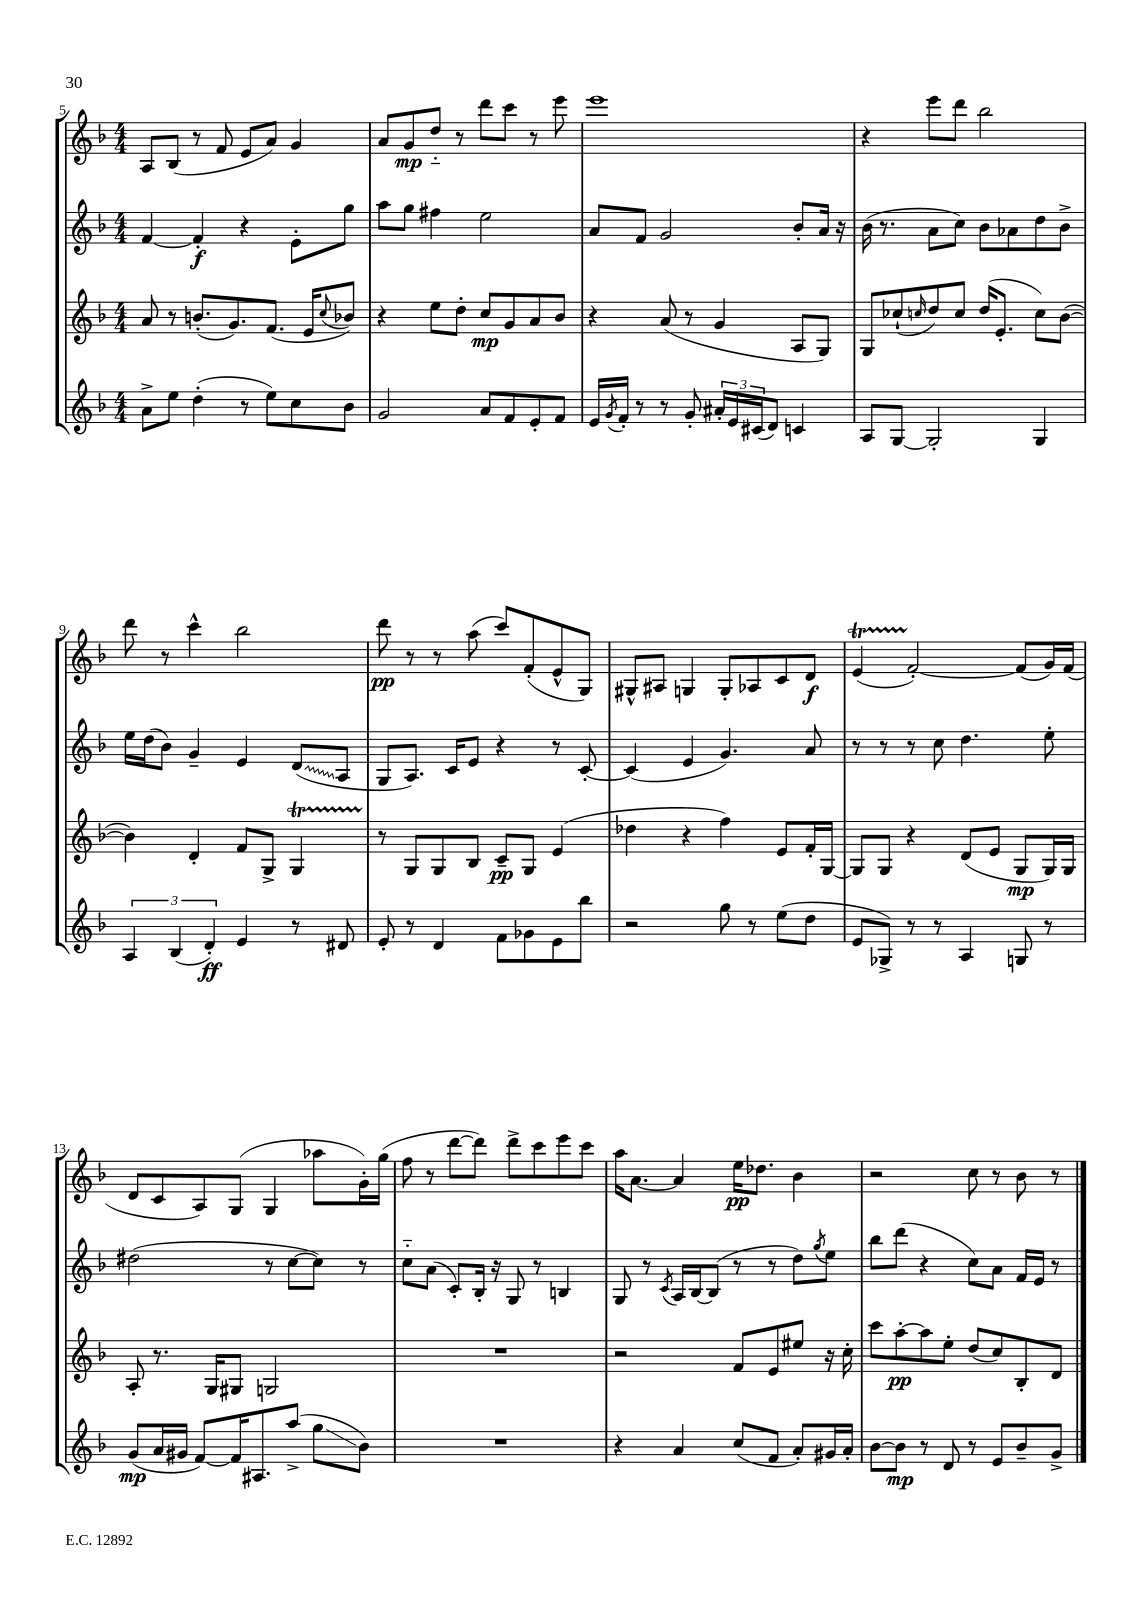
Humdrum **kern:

**kern	**kern	**kern	**kern
*staff4	*staff3	*staff2	*staff1
*clefG2	*clefG2	*clefG2	*clefG2
*k[b-]	*k[b-]	*k[b-]	*k[b-]
*M4/4	*M4/4	*M4/4	*M4/4
8a^	8a	[4f	8A
8ee	8r	.	(8B-
(4dd'	(8.b'	4f']	8r
.	.	.	8f
.	8.g)	.	.
8r	.	4r	8e
8ee)	(8.f	.	8a)
8cc	.	8e'	4g
.	16e	.	.
.	8qqcc	.	.
8b-	8b-)	8gg	.
=	=	=	=
2g	4r	8aa	8a
.	.	8gg	8g
.	8ee	4ff#	8dd'~
.	8dd'	.	8r
8a	8cc	2ee	8ddd
8f	8g	.	8ccc
8e'	8a	.	8r
8f	8b-	.	8eee
=	=	=	=
16e	4r	8a	1eee
8qg	.	.	.
16f'	.	.	.
8r	.	8f	.
8r	(8a	2g	.
8g'	8r	.	.
24a#'	4g	.	.
24e	.	.	.
(24c#	.	.	.
8d)	.	.	.
4c	8A	8b-'	.
.	8G)	16a	.
.	.	16r	.
=	=	=	=
8A	8G	(16b-	4r
.	.	8.r	.
[8G	(8cc-`	.	.
.	16qqcc	.	.
2G']	8dd)	8a	8eee
.	8cc	8cc)	8ddd
.	(16dd	8b-	2bb-
.	8.e'	.	.
.	.	8a-	.
4G	8cc)	8dd	.
.	([8b-	8b-^	.
=	=	=	=
6A	4b-])	16ee	8ddd
.	.	(16dd	.
.	.	8b-)	8r
(6B-	.	.	.
.	4d'	4g~	4ccc^^
6d')	.	.	.
4e	8f	4e	2bb-
.	8G^	.	.
8r	4G	(8d	.
8d#	.	8A	.
=	=	=	=
8e'	8r	8G	8ddd
8r	8G	8.A)	8r
4d	8G	.	8r
.	.	16c	.
.	8B-	8e	(8aa
8f	8c~	4r	8ccc)
8g-	8G	.	(8f'
8e	(4e	8r	8e^^
8bb-	.	[8c'	8G)
=	=	=	=
2r	4dd-	(4c]	8G#^^
.	.	.	8A#
.	4r	4e	4G
8gg	4ff)	4.g)	8G'
8r	.	.	8A-
(8ee	8e	.	8c
8dd	16f'	8a	8d
.	[16G	.	.
=	=	=	=
8e	8G]	8r	(4e
8G-^)	8G	8r	.
8r	4r	8r	[2f')
8r	.	8cc	.
4A	(8d	4.dd	.
.	8e	.	.
8G	8G	.	(8f]
8r	16G)	8ee'	16g)
.	16G	.	(16f
=	=	=	=
(8g	8A'	(2dd#	8d
16a	8.r	.	8c
16g#	.	.	.
[8f)	.	.	8A)
.	16G	.	.
16f]	8G#	.	(8G
8.A#	.	.	.
.	2G	8r	4G
(8aa^	.	[8cc	.
8gg	.	8cc])	8aa-
8b-)	.	8r	16g')
.	.	.	(16gg
=	=	=	=
1r	1r	8cc'~	8ff
.	.	(8a	8r
.	.	8c')	[8ddd
.	.	16B-'	8ddd])
.	.	16r	.
.	.	8G	8ddd^
.	.	8r	8ccc
.	.	4B	8eee
.	.	.	8ccc
=	=	=	=
4r	2r	8G	16aa
.	.	.	[8.a
.	.	8r	.
.	.	8qc	.
4a	.	16A	4a]
.	.	[16B-	.
.	.	(8B-]	.
(8cc	8f	8r	16ee
.	.	.	8.dd-
8f	8e	8r	.
8a')	8ee#	8dd)	4b-
.	.	8qgg	.
16g#	16r	8ee	.
16a'	16cc'	.	.
=	=	=	=
[8b-	8ccc	8bb-	2r
8b-]	[8aa'	(8ddd	.
8r	8aa]	4r	.
8d	8ee'	.	.
8r	(8dd	8cc)	8cc
8e	8cc)	8a	8r
8b-~	8B-'	16f	8b-
.	.	16e	.
8g^	8d	8r	8r
==	==	==	==
*-	*-	*-	*-
